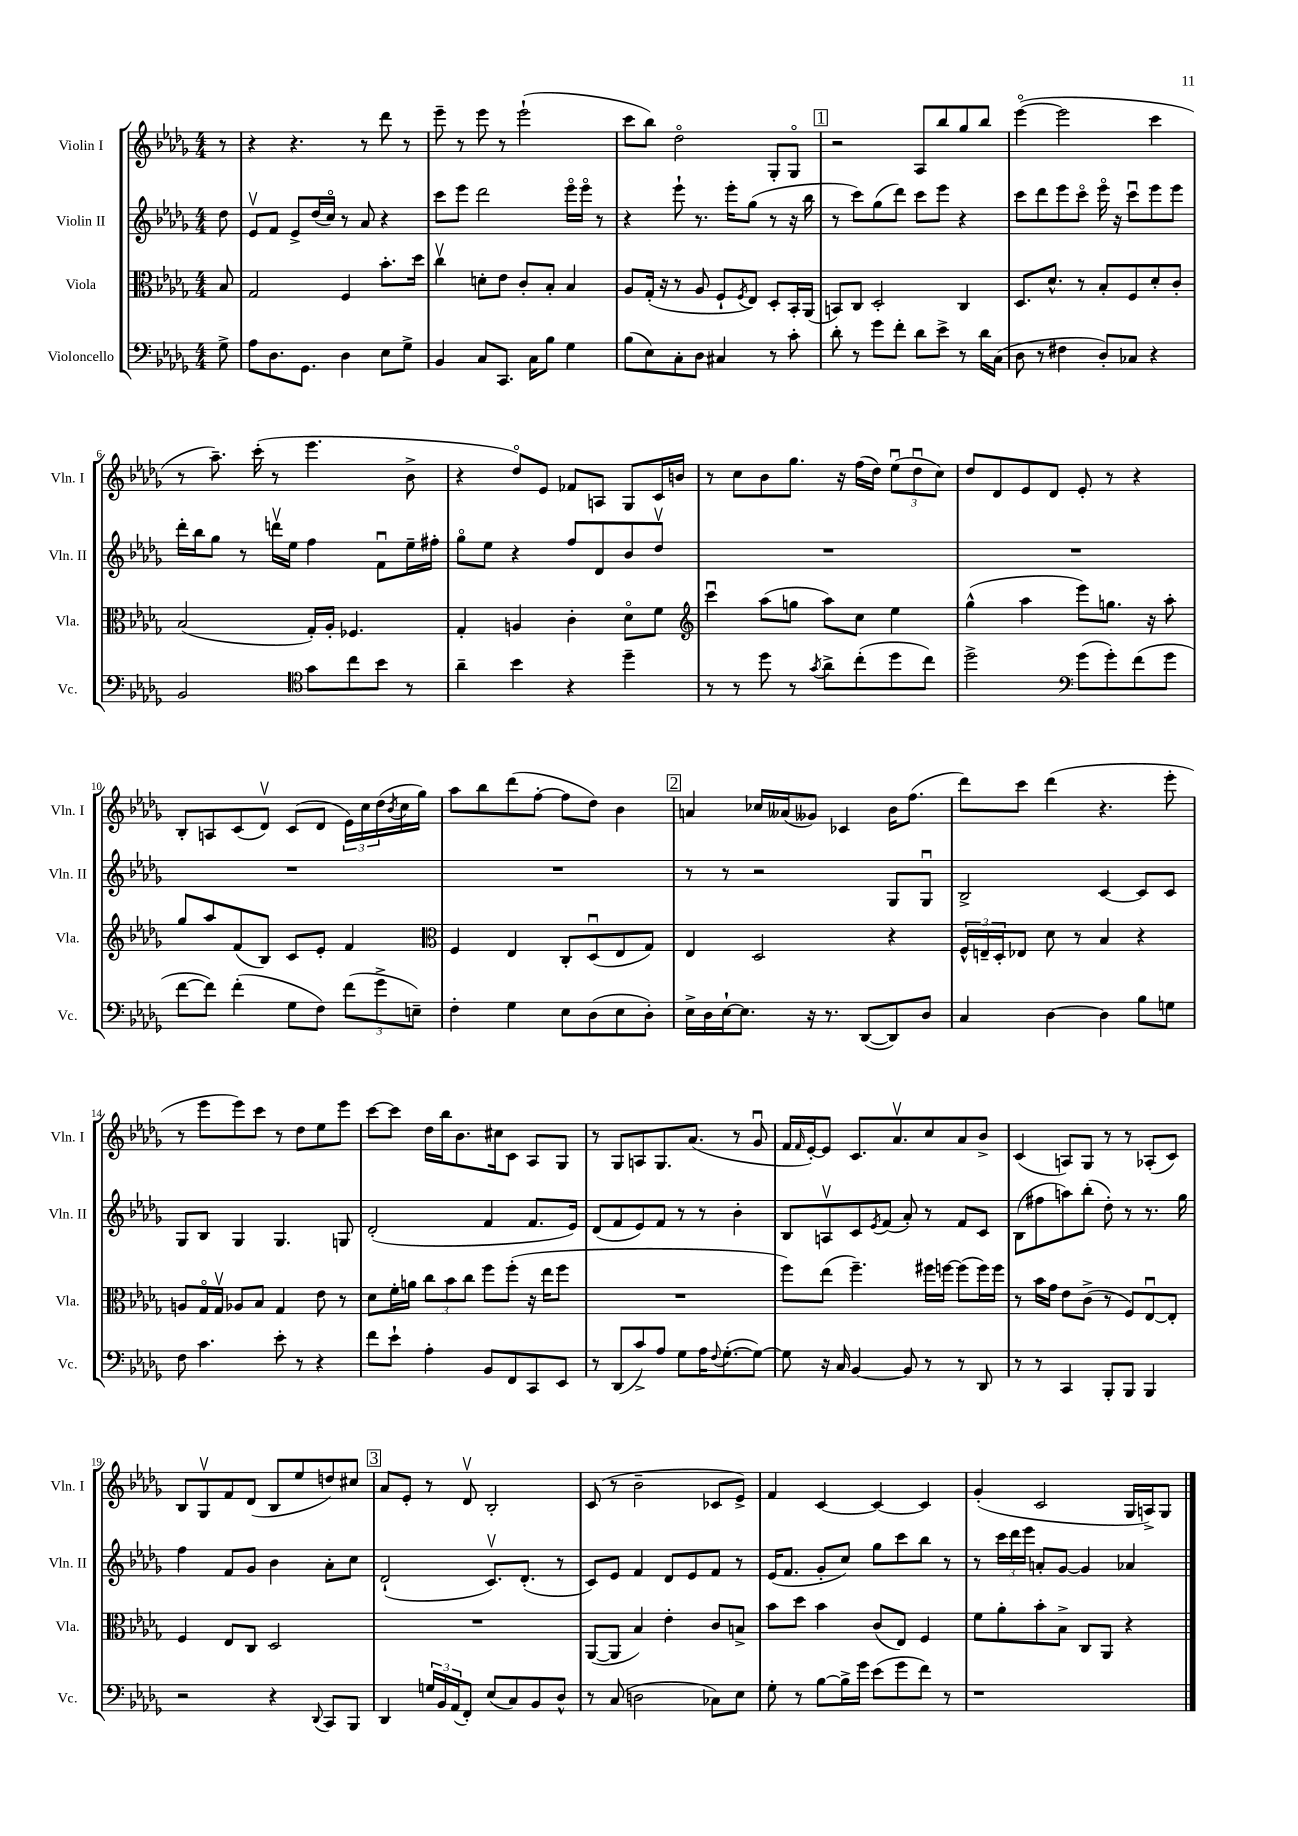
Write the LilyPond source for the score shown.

<<
\new StaffGroup <<
\new Staff = "s0" \with { instrumentName = "Violin I" shortInstrumentName = "Vln. I" } {
    \clef treble \key des \major \numericTimeSignature \time 4/4 \partial 8
    r8 |
    r4 r4. r8 des'''8 r8 |
    ees'''8-- r8 ees'''8 r8 ees'''2-!( |
    c'''8 bes''8) des''2\flageolet ges8-. ges8\flageolet |
    \mark \markup { \box "1" } r2 aes8 bes''8 ges''8 bes''8 |
    ees'''4~\flageolet( ees'''2 c'''4 |
    r8 aes''8.--) c'''16-.( r8 ees'''4. bes'8-> |
    r4 des''8\flageolet) ees'8 fes'8 a8 ges8 c'16 b'16 |
    r8 c''8 bes'8 ges''8. r16 f''16( des''16) \tuplet 3/2 { ees''8\downbow( des''8\downbow c''8) } |
    des''8 des'8 ees'8 des'8 ees'8-. r8 r4 |
    bes8-. a8 c'8( des'8\upbow) c'8( des'8 \tuplet 3/2 { ees'16) c''16 des''16( } \acciaccatura { bes'8 } c''16 ges''16) |
    aes''8 bes''8 des'''8( f''8~-. f''8 des''8) bes'4 |
    \mark \markup { \box "2" } a'4 ces''16 aeses'16( geses'8) ces'4 bes'16 f''8.( |
    des'''8) c'''8 des'''4( r4. ees'''8-. |
    r8 ees'''8 ees'''8) c'''8 r8 des''8 ees''8 ees'''8 |
    c'''8~ c'''8 des''16 bes''16 bes'8. cis''16 c'8 aes8 ges8 |
    r8 ges8 a8 ges8. aes'8.( r8 ges'8\downbow |
    f'16 \grace { f'16 } ees'16~-.) ees'8 c'8. aes'8.\upbow c''8 aes'8 bes'8-> |
    c'4( a8) ges8 r8 r8 aes8-.( c'8) |
    bes8 ges8\upbow f'8 des'8( bes8 ees''8 d''8) cis''8 |
    \mark \markup { \box "3" } aes'8 ees'8-. r8 des'8\upbow bes2-. |
    c'8( r8 bes'2-- ces'8 ees'8->) |
    f'4 c'4~ c'4~ c'4 |
    ges'4-.( c'2 ges16 a16->) ges8 \bar "|." |
}
\new Staff = "s1" \with { instrumentName = "Violin II" shortInstrumentName = "Vln. II" } {
    \clef treble \key des \major \numericTimeSignature \time 4/4 \partial 8
    des''8 |
    ees'8\upbow f'8 ees'8-> des''16( c''16\flageolet) r8 aes'8 r4 |
    c'''8 ees'''8 des'''2 ees'''16\flageolet ees'''16\flageolet r8 |
    r4 ees'''8-! r8. ees'''16-. ges''8( r8 r16 bes''16 |
    \mark \markup { \box "1" } r8 c'''8) ges''8( des'''8) c'''8 ees'''8 r4 |
    c'''8 des'''8 ees'''8 c'''8\flageolet ees'''16\flageolet r16 c'''8\downbow ees'''8 ees'''8 |
    des'''16-. bes''16 ges''8 r8 d'''16\upbow ees''16 f''4 f'8\downbow ees''16-- fis''16-. |
    ges''8\flageolet ees''8 r4 f''8 des'8 bes'8 des''8\upbow |
    R1 |
    R1 |
    R1 |
    R1 |
    \mark \markup { \box "2" } r8 r8 r2 ges8 ges8\downbow |
    bes2-> c'4~ c'8 c'8 |
    ges8 bes8 ges4 ges4. g8 |
    des'2-.( f'4 f'8. ees'16) |
    des'8( f'8 ees'8) f'8 r8 r8 bes'4-. |
    bes8 a8\upbow c'8 \acciaccatura { ees'8 } f'8( aes'8-.) r8 f'8 c'8 |
    bes8( fis''8 a''8) bes''8-.( des''8-.) r8 r8. ges''16 |
    f''4 f'8 ges'8 bes'4 aes'8-. c''8 |
    \mark \markup { \box "3" } des'2-!( c'8.\upbow) des'8.-.( r8 |
    c'8) ees'8 f'4 des'8 ees'8 f'8 r8 |
    ees'16( f'8. ges'8-. c''8) ges''8 c'''8 bes''8 r8 |
    r8 \tuplet 3/2 { c'''16 des'''16 ees'''16 } a'8-. ges'8~ ges'4 aes'4 \bar "|." |
}
\new Staff = "s2" \with { instrumentName = "Viola" shortInstrumentName = "Vla." } {
    \clef alto \key des \major \numericTimeSignature \time 4/4 \partial 8
    bes8 |
    ges2 f4 bes'8.-. des''16 |
    c''4\upbow d'8-. ees'8 c'8-. bes8-. bes4 |
    aes8 ges16-.( r16 r8 aes8 f8-! \acciaccatura { f8 } ees8) des8-. bes,16-. aes,16( |
    \mark \markup { \box "1" } b,8) c8 des2-. c4 |
    des8. des'8.-^ r8 bes8-. f8 des'8-. c'8-. |
    bes2( ges16-.) aes16-. fes4. |
    ges4-. a4 c'4-. des'8\flageolet f'8 |
    \clef treble c'''4\downbow aes''8( g''8 aes''8) c''8 ees''4 |
    ges''4-^( aes''4 ees'''8) g''8. r16 aes''8-. |
    ges''8 aes''8 f'8( bes8) c'8 ees'8-. f'4 |
    \clef alto f4 ees4 c8-. des8\downbow( ees8 ges8) |
    \mark \markup { \box "2" } ees4 des2 r4 |
    \tuplet 3/2 { f16-^ e16-- des16-. } ees8 des'8 r8 bes4 r4 |
    a8 ges16\flageolet ges16\upbow aes8 bes8 ges4 ees'8 r8 |
    des'8 f'16-. a'16 \tuplet 3/2 { c''8 bes'8 c''8 } f''8 f''8-.( r16 ees''16 f''8 |
    R1 |
    f''8) ees''8( f''4.--) fis''16 f''16~ f''8( f''16) f''16 |
    r8 bes'16 ges'16 ees'8 c'8->( r8 f8) ees8~\downbow ees8-. |
    f4 ees8 c8 des2 |
    \mark \markup { \box "3" } R1 |
    aes,8~( aes,8 bes4) ees'4-. c'8 b8-> |
    bes'8 des''8 bes'4 c'8( ees8) f4 |
    f'8 aes'8-. bes'8-. bes8-> c8 aes,8 r4 \bar "|." |
}
\new Staff = "s3" \with { instrumentName = "Violoncello" shortInstrumentName = "Vc." } {
    \clef bass \key des \major \numericTimeSignature \time 4/4 \partial 8
    ges8-> |
    aes8 des8. ges,8. des4 ees8 ges8-> |
    bes,4 c8 c,8. c16 bes8 ges4 |
    bes8( ees8) c8-. des8 cis4 r8 c'8-. |
    \mark \markup { \box "1" } des'8-. r8 ges'8 f'8-. des'8 ees'8-> r8 des'16 c16( |
    des8 r8 fis4 des8-.) ces8 r4 |
    bes,2 \clef tenor ges'8 c''8 bes'8 r8 |
    aes'4-- bes'4 r4 des''4-- |
    r8 r8 des''8 r8 \acciaccatura { ges'8 } aes'8-> c''8-.( des''8 c''8) |
    des''2-> \clef bass ges'8( ges'8-.) f'8( ges'8 |
    f'8~ f'8) f'4-.( ges8 f8) \tuplet 3/2 { f'8( ges'8-> e8--) } |
    f4-. ges4 ees8 des8( ees8 des8-.) |
    \mark \markup { \box "2" } ees16-> des16 ees16~-! ees8. r16 r8. des,8~( des,8) des8 |
    c4 des4~ des4 bes8 g8 |
    f8 c'4. ees'8-. r8 r4 |
    f'8 ees'8-! aes4-. bes,8 f,8 c,8 ees,8 |
    r8 des,8( c'8->) aes8 ges8 aes16 \appoggiatura { f8 } ges8.~-.( ges8~) |
    ges8 r16 c16 bes,4~ bes,8 r8 r8 des,8 |
    r8 r8 c,4 bes,,8-. bes,,8 bes,,4 |
    r2 r4 \appoggiatura { des,8 } c,8 bes,,8 |
    \mark \markup { \box "3" } des,4 \tuplet 3/2 { g16 bes,16 aes,16( } f,8-.) ees8( c8) bes,8 des8-^ |
    r8 c8( d2 ces8) ees8 |
    ges8-. r8 bes8~ bes16-> ges'16 ees'8( ges'8 f'8) r8 |
    r1 \bar "|." |
}
>>
>>
